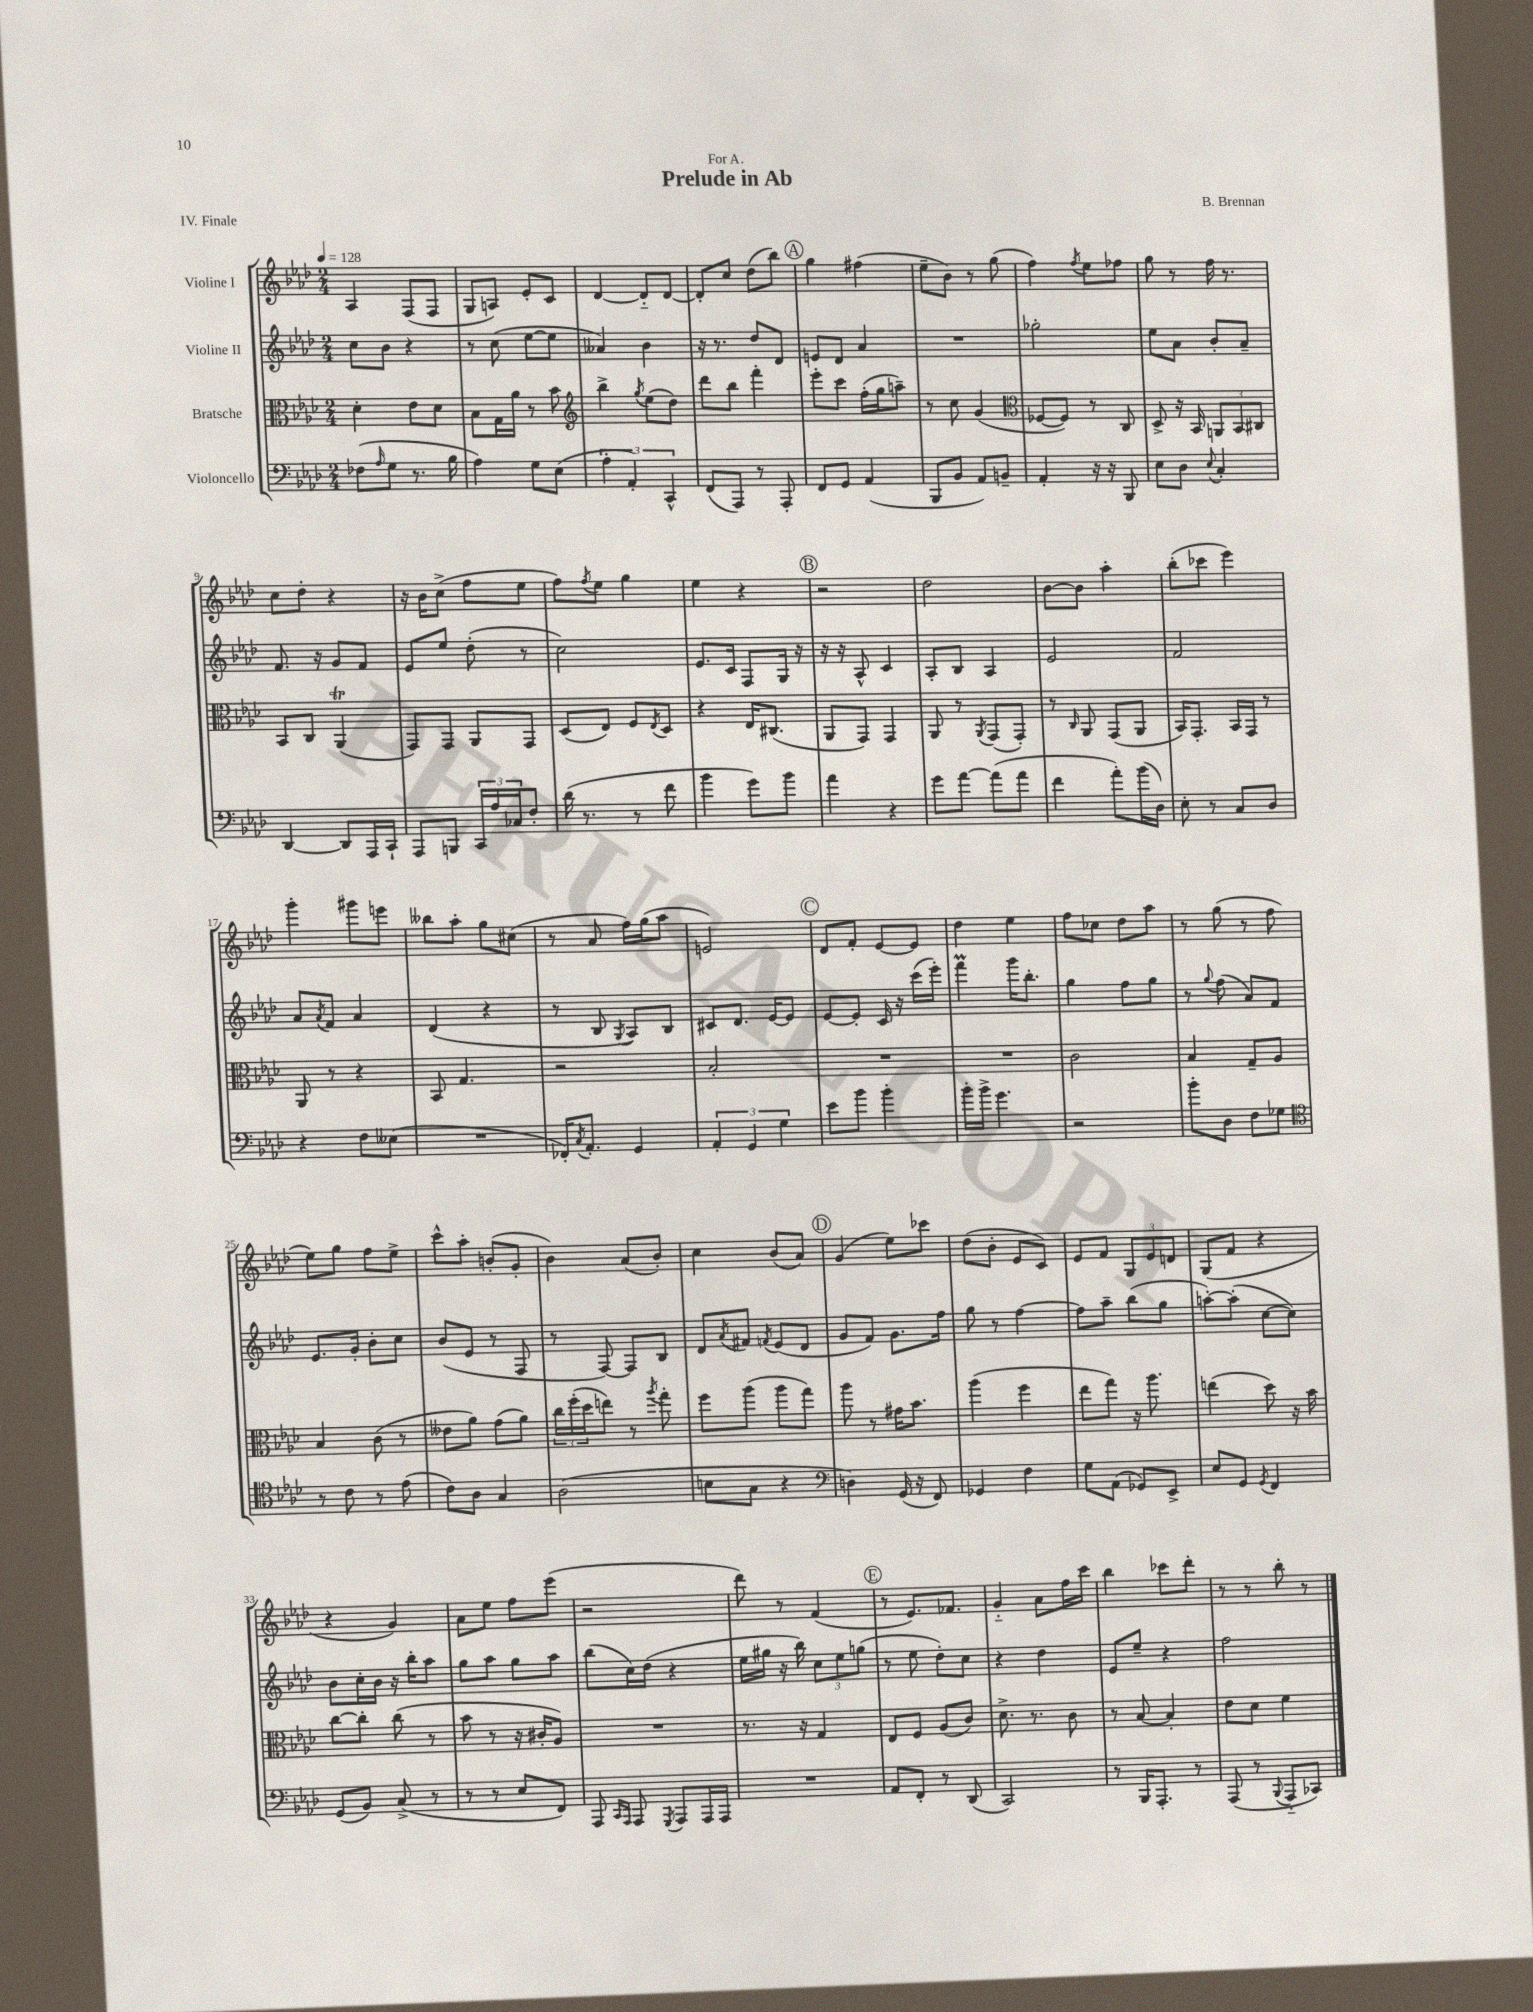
\header { title = "Prelude in Ab" composer = "B. Brennan" dedication = "For A." piece = "IV. Finale" }
<<
\new StaffGroup <<
\new Staff = "s0" \with { instrumentName = "Violine I" } {
    \clef treble \key aes \major \numericTimeSignature \time 2/4 \tempo 4 = 128
    aes4 f8( f8 |
    g8 a8) ees'8-. c'8 |
    des'4~ des'8-_ des'8~ |
    des'8-. c''8 des''8( bes''8) |
    \mark \markup { \circle "A" } g''4 fis''4( |
    ees''8-- bes'8) r8 g''8( |
    f''4) \acciaccatura { f''8 } ees''8 fes''8 |
    g''8 r8 f''16 r8. |
    c''8 des''8-. r4 |
    r16 bes'16 c''8->( f''8 ees''8 |
    f''8) \acciaccatura { f''8 } ees''8 g''4 |
    ees''4 r4 |
    \mark \markup { \circle "B" } r2 |
    des''2 |
    bes'8~ bes'8 aes''4-. |
    bes''8-.( ces'''8 ees'''4) |
    g'''4-. gis'''8 e'''8 |
    beses''8 aes''8-. g''8 cis''8( |
    r8 aes'8 f''16) g''16( aes''8 |
    e'2) |
    \mark \markup { \circle "C" } des'8 f'8-. ees'8~ ees'8 |
    des''4 ees''4 |
    f''8 ces''8 des''8 aes''8 |
    r8 g''8( r8 f''8 |
    ees''8) g''8 f''8 ees''8-> |
    c'''8-^ aes''8-. b'8-.( g'8-. |
    bes'4) aes'8( bes'8-.) |
    c''4 bes'8( aes'8) |
    \mark \markup { \circle "D" } g'4( ees''8) ces'''8 |
    des''8( bes'8-. ees'8 c'8) |
    ees'8 f'8 \tuplet 3/2 { g8 ees'8 d'8 } |
    g8( f'8 r4 |
    r4 g'4) |
    aes'8 ees''8 f''8 ees'''8( |
    r2 |
    des'''8) r8 f'4( |
    \mark \markup { \circle "E" } r8 ees'8.) fes'8. |
    g'4-_ aes'8 f''16 c'''16 |
    bes''4 ces'''8 des'''8-. |
    r8 r8 bes''8-. r8 \bar "|." |
}
\new Staff = "s1" \with { instrumentName = "Violine II" } {
    \clef treble \key aes \major \numericTimeSignature \time 2/4
    c''8 bes'8 r4 |
    r8 c''8( ees''8~ ees''8 |
    aeses'4) bes'4 |
    r16 r8. des''8 des'8 |
    \mark \markup { \circle "A" } e'8 des'8 aes'4 |
    R2 |
    ges''2-. |
    ees''8 aes'8 bes'8-. aes'8-- |
    f'8. r16 g'8 f'8 |
    ees'8 ees''8 des''8-.( r8 |
    c''2) |
    ees'8. c'16 f8 g16 r16 |
    \mark \markup { \circle "B" } r16 r16 aes8-^ c'4 |
    aes8-. bes8 aes4 |
    ees'2 |
    f'2 |
    aes'8 \acciaccatura { aes'8 } f'8 aes'4 |
    des'4( r4 |
    r8 bes8 \acciaccatura { g8 } aes8) bes8 |
    cis'8 des'8. ees'16~ ees'8 |
    \mark \markup { \circle "C" } ees'8~ ees'8-. c'16 r16 c'''16( ees'''16-.) |
    f'''4\prall g'''16 bes''8.-. |
    g''4 f''8 g''8 |
    r8 \appoggiatura { g''8 } f''8( aes'8) f'8 |
    ees'8. g'16-. bes'8-. c''8 |
    bes'8( ees'8 r8 f8 |
    r8 f8~) f8 bes8 |
    des'8 \acciaccatura { aes'8 } fis'8 \acciaccatura { f'8 } ees'8( des'8 |
    \mark \markup { \circle "D" } g'8 f'8) g'8. f''16 |
    g''8 r8 f''4~ |
    f''8 aes''8-- bes''8( g''8 |
    a''8~-.) a''8-.( c''8~ c''8) |
    bes'8 c''16-. bes'16 r16 bes''16-. aes''8 |
    g''8 aes''8 g''8 aes''8 |
    bes''8( c''16) des''16( r4 |
    ees''16 gis''16 r16 bes''16) \tuplet 3/2 { c''8 ees''8 g''8( } |
    \mark \markup { \circle "E" } r8 ees''8 des''8-.) c''8 |
    r4 des''4 |
    ees'8 ees''8-- r4 |
    f''2 \bar "|." |
}
\new Staff = "s2" \with { instrumentName = "Bratsche" } {
    \clef alto \key aes \major \numericTimeSignature \time 2/4
    des'4-. ees'8 des'8 |
    bes8 g16 aes'16 r8 bes'8 |
    \clef treble bes''4-> \acciaccatura { g''8 } ees''8( des''8) |
    des'''8 bes''8 f'''4-. |
    \mark \markup { \circle "A" } ees'''8-. c'''8 f''16-.( g''16 a''8--) |
    r8 c''8 g'4( |
    \clef alto fes8~ fes8) r8 c8 |
    des8-> r16 bes,16 \tuplet 3/2 { a,8 bes,8 cis8 } |
    bes,8 c8 aes,4\trill( |
    g,8) g,8 aes,8 g,8 |
    des8( ees8) f8 \acciaccatura { ees8 } des8 |
    r4 ees16 cis8.( |
    \mark \markup { \circle "B" } aes,8 g,8) g,4 |
    aes,8 r8 \acciaccatura { aes,8 } g,8( g,8-.) |
    r8 \grace { c16 } aes,8 g,8( aes,8 |
    bes,16) g,8.-. bes,16 g,16 r8 |
    aes,8 r8 r4 |
    bes,8 g4. |
    r2 |
    bes2-. |
    \mark \markup { \circle "C" } R2 |
    R2 |
    c'2 |
    bes4 g8-- aes8 |
    bes4 c'8( r8 |
    eeses'8 aes'8) g'8( aes'8) |
    \tuplet 3/2 { c''16 f''16-.( des''16 } e''8) r8 \acciaccatura { aes''8 } g''8-. |
    f''8 aes''8( aes''8 g''8) |
    \mark \markup { \circle "D" } aes''8 r8 gis'16 bes'8. |
    aes''4( f''4 |
    ees''8 g''8) r16 aes''8. |
    e''4( des''8) r16 bes'16 |
    c''8~ c''8-. c''8( r8 |
    bes'8 r8 r16 cis'16-. aes8) |
    R2 |
    r8. r16 g4 |
    \mark \markup { \circle "E" } ees8 f8 aes8( c'8) |
    des'8.-> r8. c'8 |
    r8 bes8~ bes4-. |
    ees'8 des'8 f'4 \bar "|." |
}
\new Staff = "s3" \with { instrumentName = "Violoncello" } {
    \clef bass \key aes \major \numericTimeSignature \time 2/4
    fes8( \grace { aes16 } g8 r8. bes16 |
    aes4) g8 ees8( |
    \tuplet 3/2 { aes4-. aes,4-.) c,4-^ } |
    f,8( aes,,8) r8 aes,,8-. |
    \mark \markup { \circle "A" } f,8 g,8 aes,4( |
    bes,,8 bes,8 aes,8) b,8-- |
    aes,4-. r16 r16 bes,,8 |
    ees8 des8 \appoggiatura { ees8 } c4-. |
    des,4~ des,8 aes,,16 c,16-! |
    aes,,8 b,,8 \tuplet 3/2 { c,16 aes16 ces16 } f8-. |
    des'16( r8. r8 f'8 |
    bes'4 g'8) bes'8 |
    \mark \markup { \circle "B" } aes'4 r4 |
    g'8 aes'8~ aes'8( aes'8 |
    f'4 aes'8-.) bes'16( des16) |
    ees8-. r8 c8 des8 |
    r4 f8 eeses8( |
    R2 |
    fes,16-.) \acciaccatura { c8 } aes,8.-. g,4 |
    \tuplet 3/2 { aes,4-. g,4 g4 } |
    \mark \markup { \circle "C" } ees'8 bes'8 bes'4-. |
    bes'16-. bes'16-> g'4. |
    r2 |
    bes'8-. des8 f8 ges8 |
    \clef tenor r8 c'8 r8 ees'8( |
    c'8) aes8 g4 |
    aes2( |
    b8 g8 r4 |
    \mark \markup { \circle "D" } \clef bass d4) g,16( r16 f,8) |
    ges,4 f4 |
    g8 aes,8( ges,8) ees,8-> |
    ees8 g,8 \acciaccatura { g,8 } f,4 |
    g,8( bes,8) c8->( r8 |
    r8 r8 ees8 f,8) |
    aes,,8 \grace { c,16 aes,,16 } aes,,8 \acciaccatura { g,,8 } aes,,8 aes,,16 aes,,16 |
    R2 |
    \mark \markup { \circle "E" } aes,8 f,8-. r8 des,8( |
    c,2) |
    r8 bes,,16 aes,,8.-. r8 |
    aes,,8( r8 \appoggiatura { bes,,8 } aes,,8-_ ces,8) \bar "|." |
}
>>
>>
